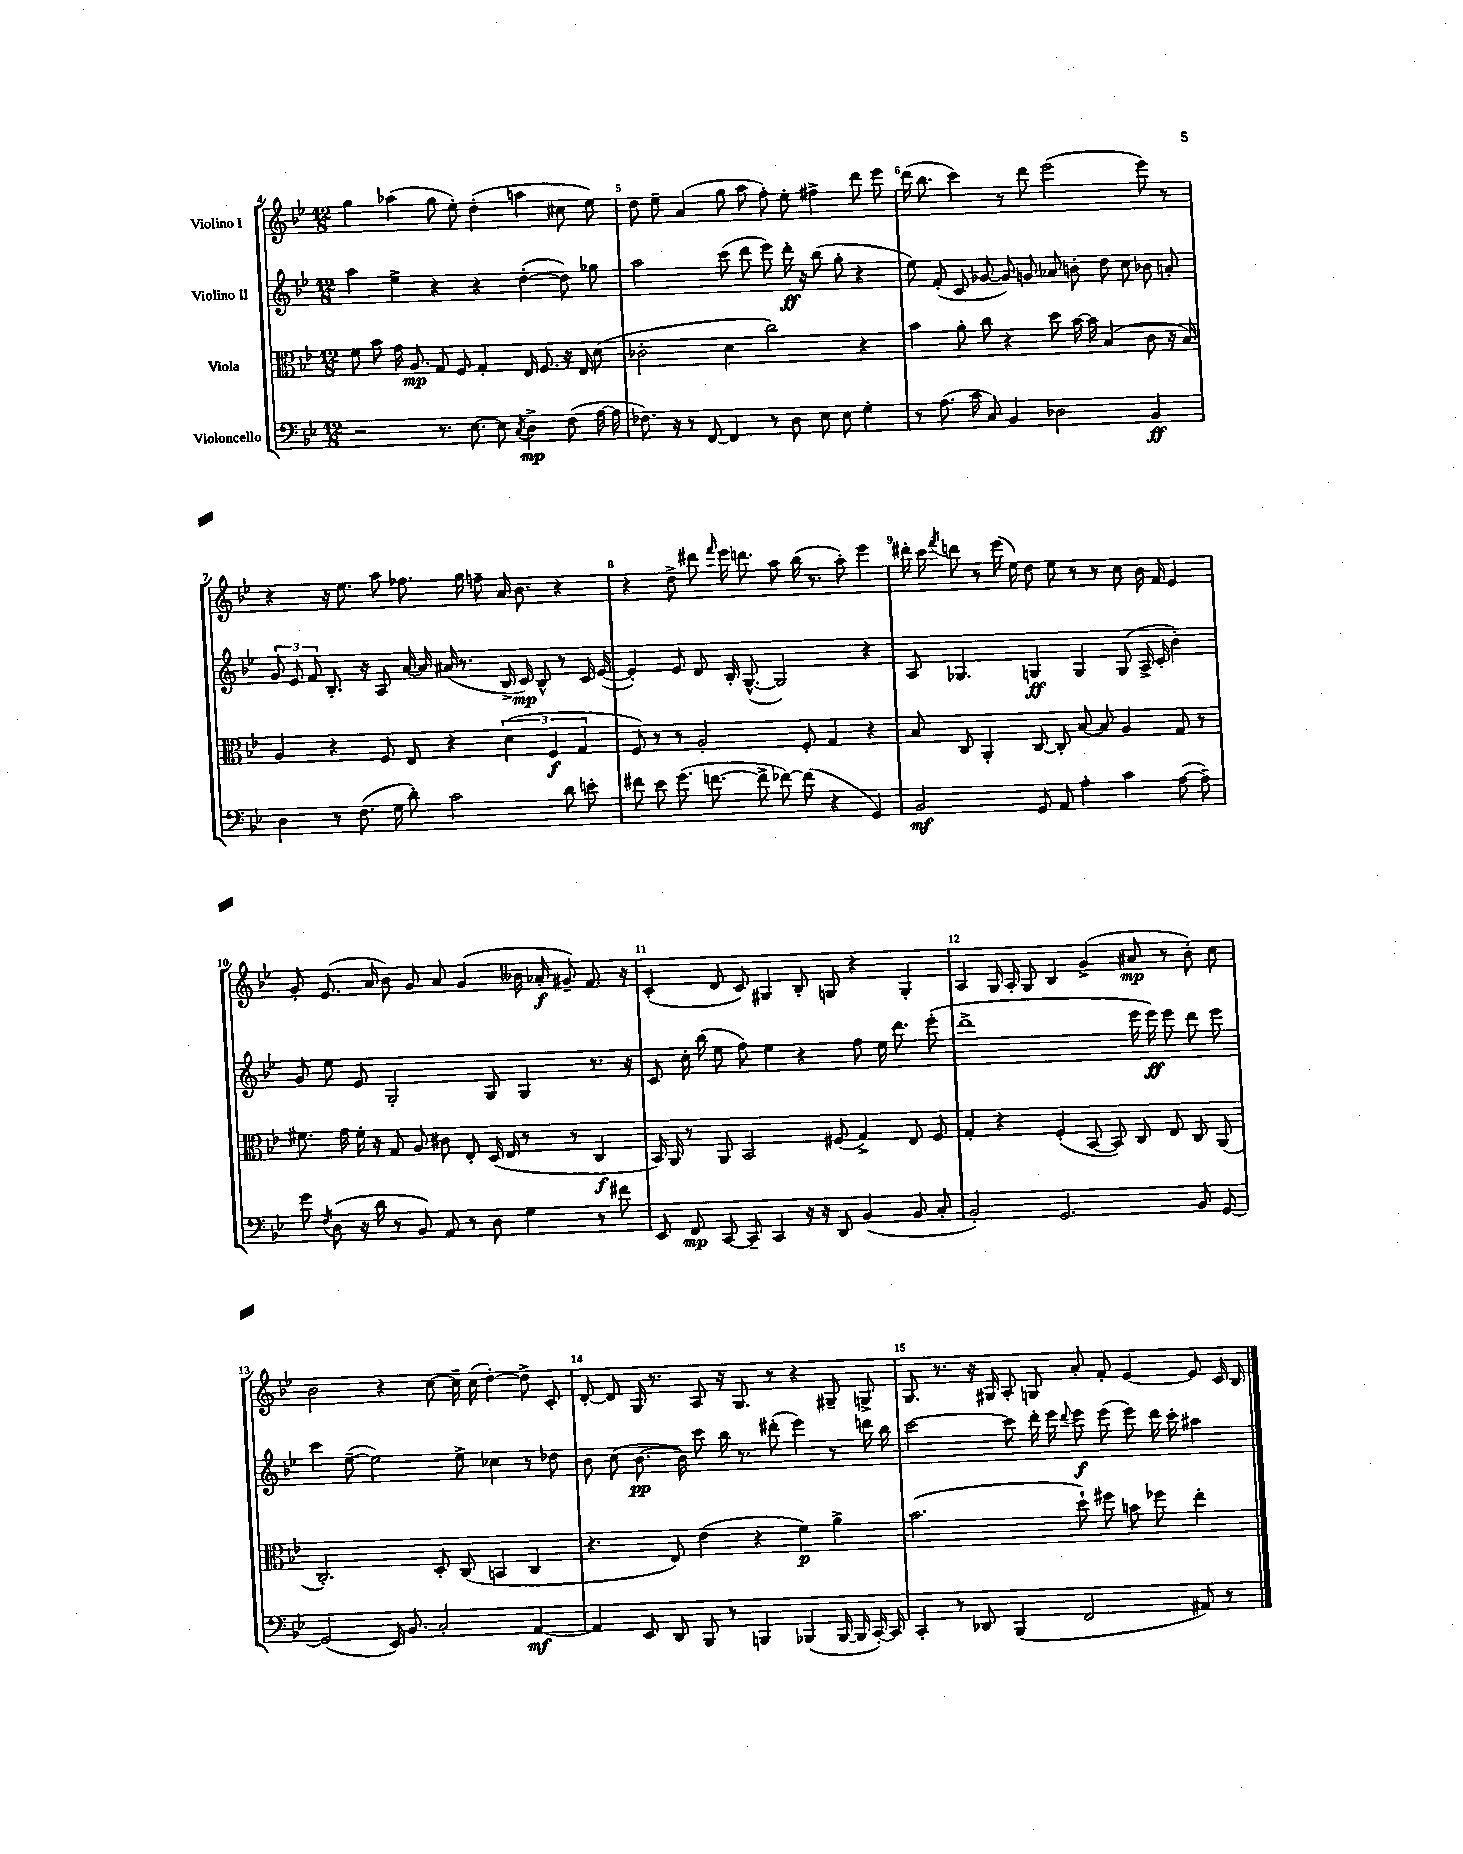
<<
\new StaffGroup <<
\new Staff = "s0" \with { instrumentName = "Violino I" } {
    \clef treble \key bes \major \numericTimeSignature \time 12/8
    \autoBeamOff g''4 aes''4( g''8 ees''8-.) d''4-.( a''4 cis''8 ees''8) |
    d''8 ees''8-- a'4( g''8 a''8 f''8-.) ees''8-. fis''4-> d'''8 ees'''8 |
    d'''16( bes''8. c'''4) r8 d'''8 ees'''2( ees'''8) r8 |
    r4 r16 ees''8. a''8 fes''8. g''16 f''8-- a'16 bes'8. r4 |
    r4 d''8-> dis'''8 \grace { f'''16 } ees'''16 d'''8. a''8 bes''16( r8. a''8-.) ees'''4 |
    dis'''16-. c'''16 \acciaccatura { f'''8 } d'''8 r8 ees'''16( ees''16) d''8 ees''8 r8 r8 c''8 bes'16 f'16 ees'4 |
    g'8-. ees'8.( a'16 bes'8) g'8 a'8 g'4( beses'16 aes'16-.\f gis'8--) f'8. r16 |
    c'4-.( d'8 c'8) gis4 bes8-. g8 r4 g4-. |
    a4 g16 a16-. g8 bes4 g'4->( ais'8\mp r8 bes'8-.) c''8 |
    bes'2 r4 c''8~ c''16-- c''16( d''4~-.) d''8-> c'8-. |
    d'8~-. d'8 g16 r8. a8 r16 g8. r8 r4 gis8-- g8-> |
    g8. r8. r16 gis16 a8-. g8 a'8-. f'8-. ees'4~ ees'8 c'16 bes16 \bar "|." |
}
\new Staff = "s1" \with { instrumentName = "Violino II" } {
    \clef treble \key bes \major \numericTimeSignature \time 12/8
    \autoBeamOff a''4 ees''4-> r4 r4 d''4~-.( d''8) ges''8 |
    a''2 c'''8( d'''8 ees'''8) d'''16-.\ff r16 bes''8( g''8-. r4 |
    ees''8) f'8-.( c'8 ges'8~ ges'8) g'8 aes'8 b'8-. d''8 c''8 bes'8 a'8-. |
    \tuplet 3/2 { g'8 ees'8 f'8 } bes8.-. r16 a8 a'16~ a'16 ais'16( r8. bes16-> c'16\mp) bes8-^ r8 c'16 ees'16~( |
    ees'4-.) ees'8 d'8 bes16-. g8.~-^( g2) r4 |
    a8 ges4. g4\ff g4 g8( a16-> c'16-. bes'4-.) |
    g'8 ees''8 ees'8 g2-. g8 g4 r8. r16 |
    c'8 c''16-. bes''16( ees''8 f''8) ees''4 r4 f''8 ees''16 d'''8. ees'''8-.( |
    d'''1-> ees'''16 ees'''16\ff) ees'''8 d'''8 ees'''8 |
    c'''4 ees''8~--( ees''2) ees''8-> ces''4 r8 des''8 |
    bes'8 c''8( bes'8.~\pp bes'16) c'''8 bes''16 r8. dis'''8-.( ees'''4) r8 d'''16 bes''16 |
    c'''2~ c'''8 d'''16-. ees'''16 \appoggiatura { d'''8 } ees'''8\f ees'''8( ees'''8) d'''16 c'''16-. ais''4 \bar "|." |
}
\new Staff = "s2" \with { instrumentName = "Viola" } {
    \clef alto \key bes \major \numericTimeSignature \time 12/8
    \autoBeamOff f'8 bes'8 g'16 a8.\mp g8 f8 g4-. ees16 f8. r16 ees16 d'8( |
    ces'2-. d'4 c''2) r4 |
    bes'4 a'8-. c''8 r4 d''8 bes'16~ bes'16 bes4( c'8 r16 bes16) |
    a4 r4 f8 ees8 r4 \tuplet 3/2 { d'4( f4\f g4 } |
    f8) r8 r8 a2-. f8-. g4 r4 |
    bes8 c8 a,4-. c8~ c8-. bes8~ bes8 a4 g8 r8 |
    fis'8. g'16 fis'16-. r16 g8 a8 cis'8 ees8-. d16( ees16 r8 r8 c4\f |
    bes,16) a,16 r8 a,8 bes,2 fis8( g4->) ees8 fis8 |
    g4-. r4 f4-.( bes,8~ bes,8) c8 ees8 c8 a,8( |
    c2.-.) d8-. c8( b,4 c4 |
    r4. ees8) ees'4( r4 f'4\p) a'4-> |
    bes'2.( d''8-!) fis''8 b'8 fes''8 ees''4-. \bar "|." |
}
\new Staff = "s3" \with { instrumentName = "Violoncello" } {
    \clef bass \key bes \major \numericTimeSignature \time 12/8
    \autoBeamOff r2 r8. ees8.~ ees8 \acciaccatura { c8 } d4->\mp f8( a16~ a16 |
    fes8.) r16 r8 f,8~ f,4 r8 d8 ees8 ees8 g4-. |
    r8 a8.( c'16 c8) bes,4 des2 bes,4\ff |
    d4 r8 f8.( g16 d'8-.) c'2 d'8 e'8-. |
    fis'8 ees'8 g'8.( f'8.~ f'8-> fes'8~) fes'8( r4 g,4) |
    bes,2\mf g,8 a,8 a4-. c'4 a8~( a8--) |
    g'8 \acciaccatura { f8 } d8( r16 d'16 r8 bes,8) a,8 r8 d8 g4 r8 fis'8 |
    ees,8 f,8\mp c,8~ c,8-- c,4 r16 r16 d,8 bes,4( bes,8 c8-. |
    bes,2-.) g,2. bes,8 g,8~ |
    g,2( ees,16) bes,8. c2-. a,4~\mf |
    a,4 ees,8 d,8 bes,,8 r8 b,,4 bes,,4( bes,,16~ bes,,16 c,16~-.) c,16 |
    c,4-. r8 des,8 bes,,4( f,2 ais,8) r8 \bar "|." |
}
>>
>>
\layout { \context { \Score currentBarNumber = #4 \override BarNumber.break-visibility = ##(#f #t #t) barNumberVisibility = #all-bar-numbers-visible } }
